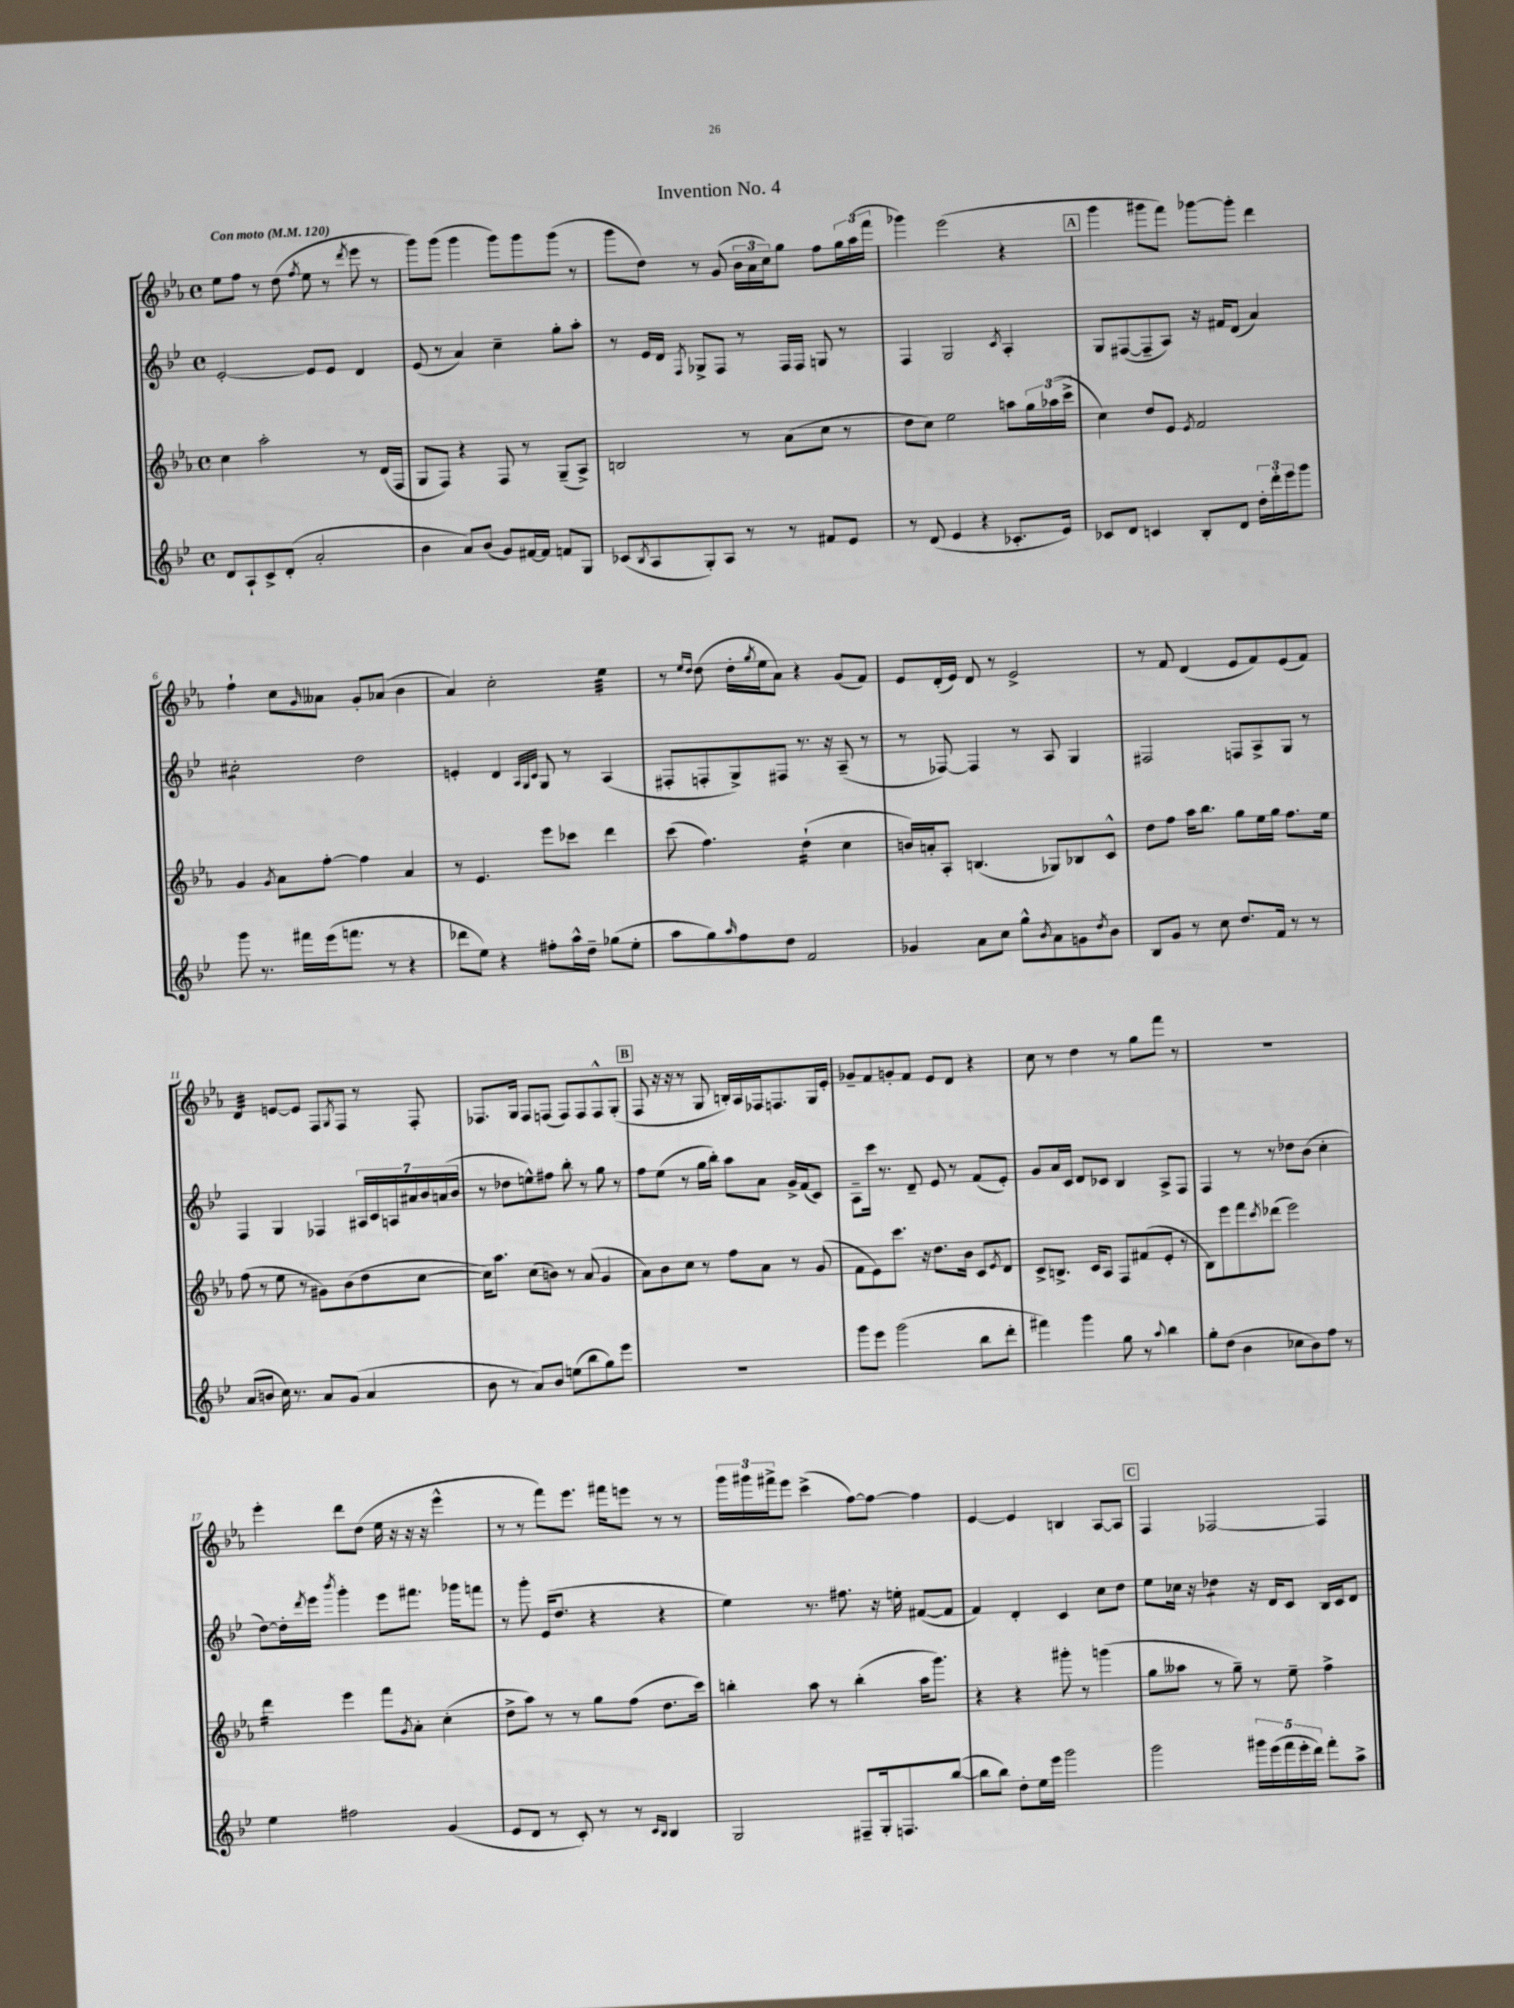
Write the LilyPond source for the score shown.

\header { title = "Invention No. 4" }
<<
\new StaffGroup <<
\new Staff = "s0" {
    \clef treble \key ees \major \defaultTimeSignature \time 4/4 \tempo "Con moto" 4 = 120
    ees''8 f''8 r8 d''8( \acciaccatura { f''8 } ees''8 r8 \acciaccatura { d'''8 } ees'''8 r8 |
    g'''8) g'''8( g'''4 g'''8) g'''8 g'''8( r8 |
    g'''8 d''8) r8 g'8( \tuplet 3/2 { bes'16 aes'16 c''16) } g''8 f''8 \tuplet 3/2 { g''16 aes''16( f'''16 } |
    ges'''4) ees'''2( r4 |
    \mark \markup { \box "A" } g'''4 gis'''8 f'''8) ges'''8~ ges'''8-. d'''4 |
    f''4-! c''8 \grace { g'16 } aeses'8 g'8-. aes'8( bes'4 |
    aes'4) c''2-. ees''4:32 |
    r8 \grace { ees''16 d''16 } d''8( d''16-. \acciaccatura { g''8 } ees''16 aes'8) r4 g'8( f'8) |
    ees'8 d'16-.( ees'16) d'8 r8 ees'2-> |
    r8 f'8 d'4( ees'8 f'8) ees'8( f'8) |
    d'4:32 e'8~ e'8 f8 \acciaccatura { g8 } f8 r8 f8-. |
    fes8. g16 fes8 f8( f8) f8 f8-^ g8-.( |
    \mark \markup { \box "B" } f8 r16 r16 r8 g8 b16-.) aes16 fes16 f8. g16 ees'16-. |
    ges'8-- f'8 g'8-. f'8 ees'8 d'8 r4 |
    c''8 r8 d''4 r8 g''8 f'''8 r8 |
    R1 |
    ees'''4-. d'''8 d''8( ees''16 r16 r16 r16 ees'''4-^ |
    r8 r8 f'''8) ees'''8. fis'''16 e'''8 r8 r8 |
    \tuplet 3/2 { g'''16 gis'''16 fis'''16-> } ees'''8 c'''4->( f''8~) f''8~ f''4 |
    ees'4~ ees'4 b4 aes8~ aes8 |
    \mark \markup { \box "C" } f4 fes2~ fes4 \bar "|." |
}
\new Staff = "s1" {
    \clef treble \key bes \major \defaultTimeSignature \time 4/4
    ees'2~-. ees'8 ees'8 d'4 |
    ees'8( r8 a'4) c''4-- g''8-. a''8-. |
    r8 ees'16 d'16 \acciaccatura { f8 } ges8-> f8 r8 f16 f16 g8 r8 |
    f4 g2 \acciaccatura { c'8 } a4-. |
    \mark \markup { \box "A" } g8 fis8~( fis8-- a8) r16 fis'16 d'8( a'4) |
    cis''2:8-. d''2 |
    e'4-. d'4 \grace { a32 g32 c'32 } g8 r8 a4( |
    fis8-. f8-. g8->) fis8 r8. r16 a8--( r8 |
    r8 fes8~) fes4 r8 a8 g4 |
    fis2 f8 a8-> g8 r8 |
    f4 g4 fes4 \tuplet 7/4 { ais16 c'16 a16 ais'16 bes'16 a'16( bes'16 } |
    r8 des''8 e''8-^) fis''8 bes''8-. r8 g''8 r8 |
    \mark \markup { \box "B" } f''8 ees''8( r8 g''16 bes''16-.) a''8 a'8 g'16-> f'16( c'8) |
    a8-- c'''16 r8. d'8-- ees'8 r8 f'8( ees'8-.) |
    g'8 a'16 c'16 d'8 ces'8 bes4 a8-> f8 |
    f4 r8 r8 des''8 bes'8( c''4-. |
    d''8~) d''16-. \acciaccatura { d'''8 } ees'''16 \acciaccatura { bes'''8 } g'''4-. ees'''8 fis'''8. ges'''16 f'''8 |
    r8 g'''8-. ees'16( d''8. r4 r4 |
    ees''4) r8. fis''8. r16 e''16-. fis'8~( fis'8 |
    f'4) d'4-. c'4 c''8 d''8 |
    \mark \markup { \box "C" } ees''8 ces''16 r16 des''4:8 r16 d'16 c'8 bes16 c'16 d'8 \bar "|." |
}
\new Staff = "s2" {
    \clef treble \key ees \major \defaultTimeSignature \time 4/4
    c''4 aes''2-. r8 d'16( f16 |
    g8 f8) r4 f8 r8 g8--( aes8->) |
    b2 r8 aes'8( c''8 r8 |
    d''8 c''8) ees''2 a''8 \tuplet 3/2 { g''16 aes''16( c'''16-> } |
    \mark \markup { \box "A" } c''4) d''8 ees'8 \acciaccatura { ees'8 } f'2 |
    g'4 \acciaccatura { g'8 } aes'8 f''8~-. f''4 aes'4 |
    r8 ees'4. ees'''8 ces'''8 d'''4 |
    c'''8( f''4.) d''4:16-!( c''4 |
    b'16) a'16-. aes8-. b4.( ges8) bes8 c'8-^ |
    d''8 f''8 aes''16 bes''8. g''8 ees''16 g''16 f''8. ees''16 |
    f''8( r8 ees''8 r8 gis'8) bes'8( d''8 c''8~ |
    c''16) aes''8. c''8( b'8) r8 aes'8( g'4 |
    \mark \markup { \box "B" } aes'8) bes'8 c''8 r8 f''8 aes'8 r8 g'8( |
    f'8 ees'8) c'''8. r16 d''8. bes'16 c'8 \acciaccatura { ees'8 } d'8 |
    c'8-> b8.-> c'16 aes8 f8 fis'8( ees'8-. r8 |
    bes8) ees'''8 f'''8 \acciaccatura { c'''8 } des'''8( ees'''2) |
    d'''4:16 ees'''4 f'''8 \acciaccatura { g'8 } aes'8-. c''4-.( |
    d''8-> aes''8) r8 r8 g''8 f''8( d''8. c'''16) |
    b''4-. aes''8 r8 b''4-.( aes''16 g'''8.) |
    r4 r4 gis'''8-. r8 g'''4( |
    \mark \markup { \box "C" } g''8 aeses''8 r8 g''8--) r8 ees''8-- f''4-> \bar "|." |
}
\new Staff = "s3" {
    \clef treble \key bes \major \defaultTimeSignature \time 4/4
    d'8 a8-! c'8-> d'8-.( a'2-. |
    bes'4 a'8) bes'8( g'8) fis'16~ fis'16 f'8 g8 |
    ces'8( \acciaccatura { bes8 } a8 g8-.) a8 r8 r8 fis'8 ees'8 |
    r8 d'8( ees'4 r4 ces'8.-. ees'16) |
    \mark \markup { \box "A" } ces'8 d'8 c'4 bes8-. d'8 \tuplet 3/2 { d''16-. d'''16-. ees'''16 } g'''8 |
    g'''8 r8. fis'''16 ees'''16( f'''8. r8 r4 |
    des'''8 ees''8) r4 fis''8-. a''16-^ d''16-- ges''8( ees''8-. |
    a''8 g''8) \grace { a''16 } f''8 d''8 f'2 |
    ges'4 a'8 c''8 g''8-^ \acciaccatura { bes'8 } a'8 g'8 \acciaccatura { d''8 } bes'8 |
    bes8 g'8 r8 c''8 d''8. f'16 r8 r8 |
    a'8( b'8 c''16) r8. a'8 g'8( a'4 |
    bes'8 r8 a'8) bes'8 e''8( bes''8 g''8) ees'''8 |
    \mark \markup { \box "B" } R1 |
    g'''8 ees'''8 g'''2( bes''8 d'''8-. |
    fis'''4) g'''4 g''8 r8 \appoggiatura { a''8 } bes''4 |
    g''8-. d''8( bes'4 ces''8 bes'8) f''8 r8 |
    ees''4 fis''2 g'4( |
    ees'8 d'8 r8 c'8-.) r8 r8 \grace { c'16 bes16 } bes4 |
    g2 fis8-- g16-. f8. bes''8~( |
    bes''8 bes''8) d''8-. ees''16 ees'''16 g'''2 |
    \mark \markup { \box "C" } g'''2 \tuplet 5/4 { gis'''16 ees'''16( f'''16 ees'''16-. d'''16) } f'''8-. a''8-> \bar "|." |
}
>>
>>
